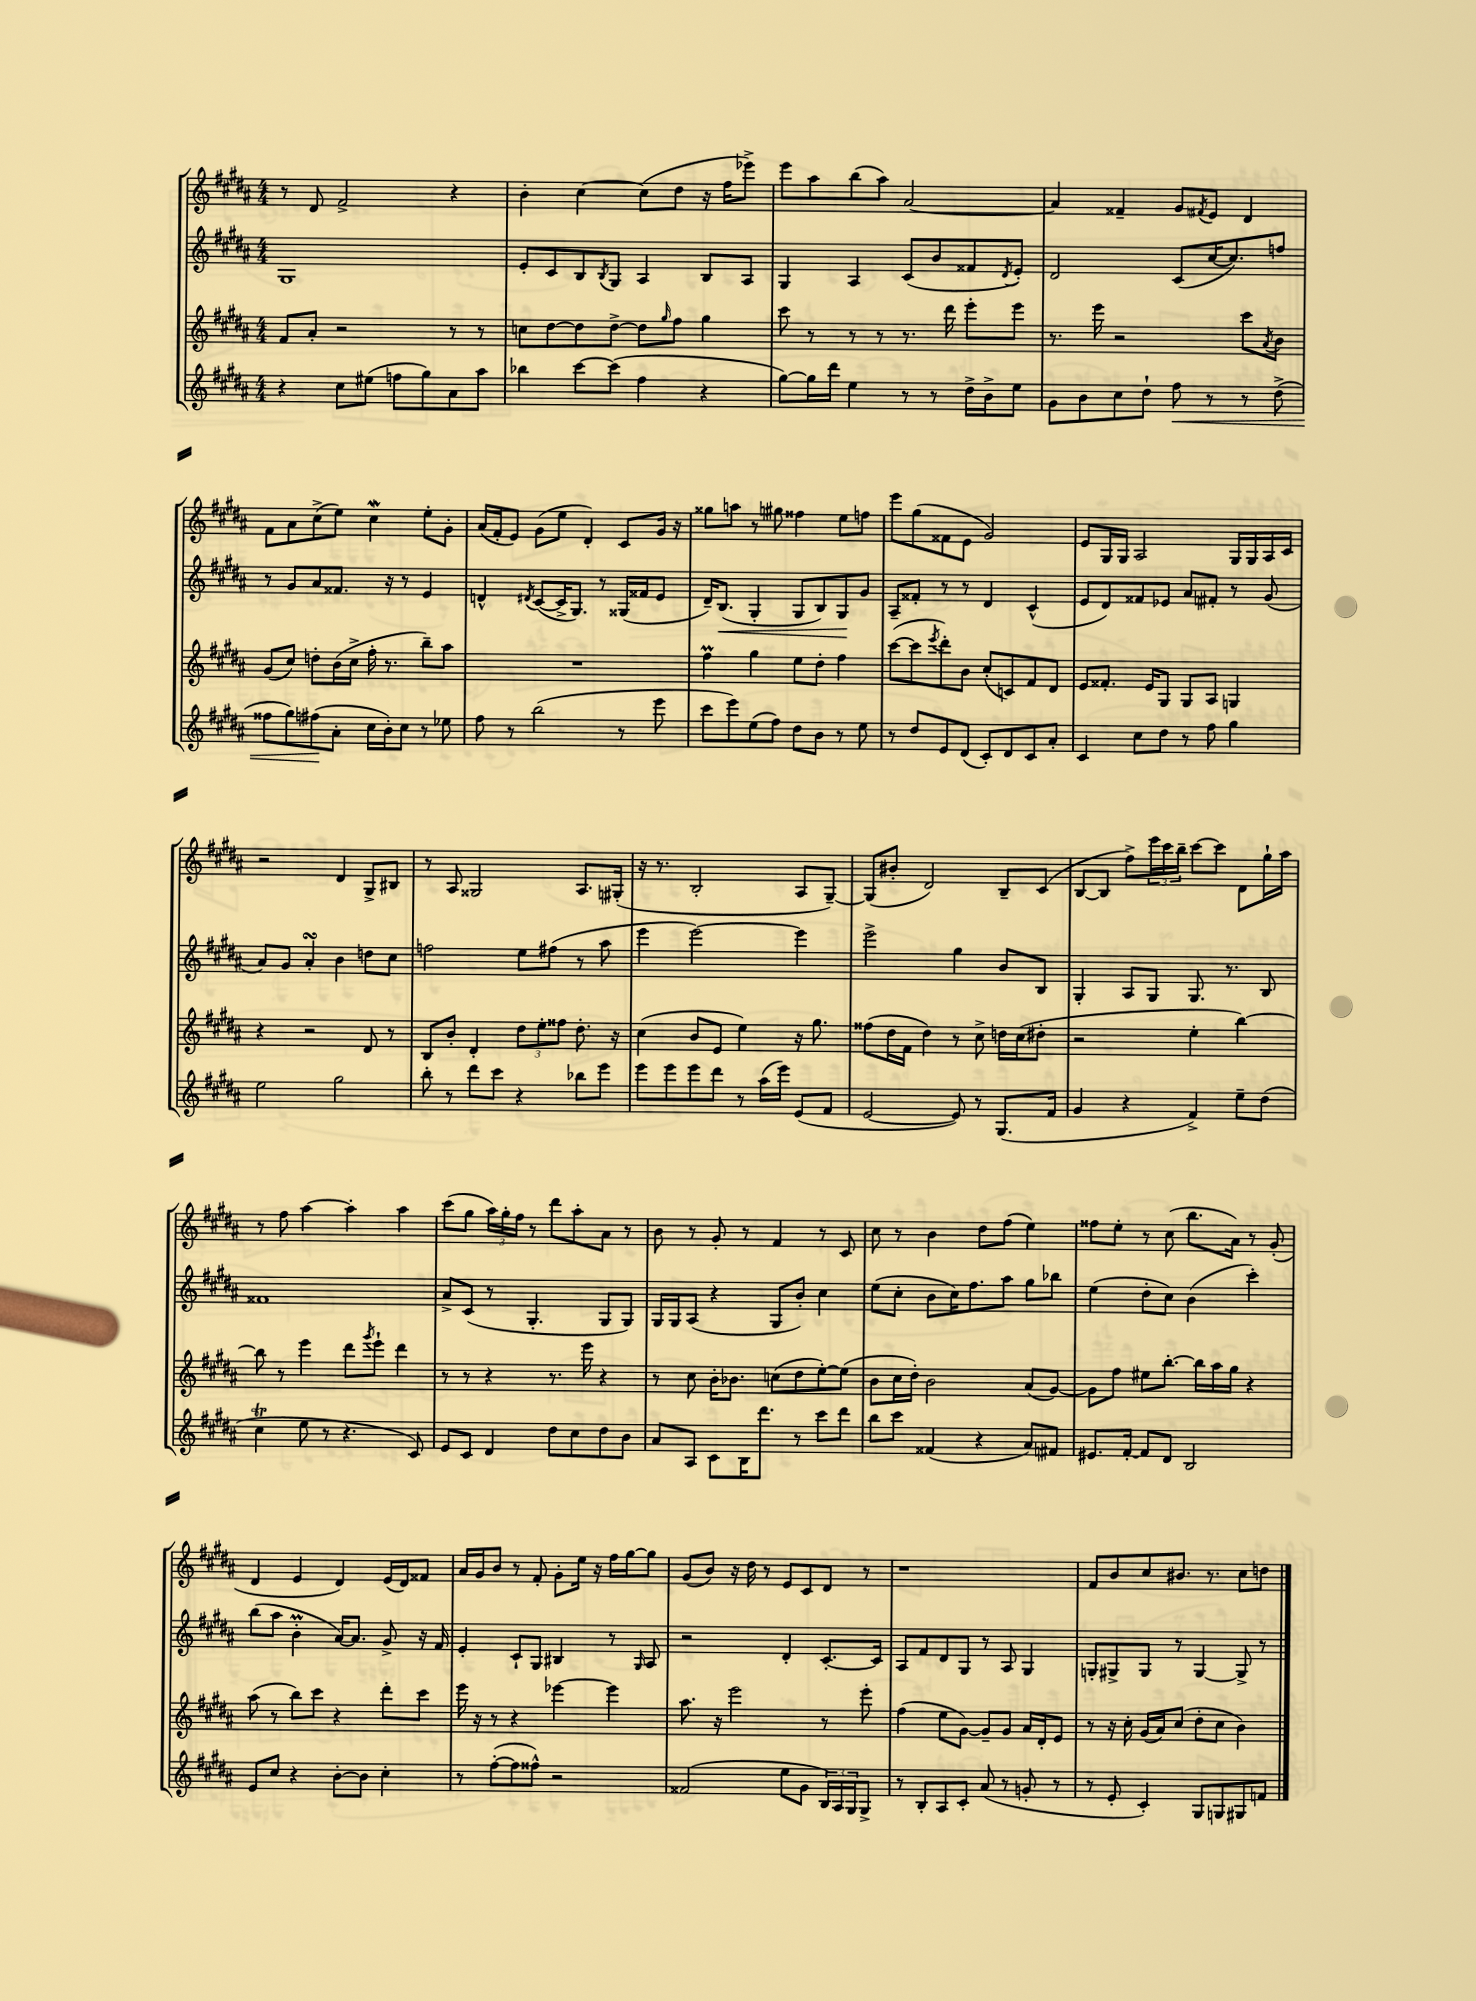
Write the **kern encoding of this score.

**kern	**kern	**kern	**kern
*staff4	*staff3	*staff2	*staff1
*clefG2	*clefG2	*clefG2	*clefG2
*k[f#c#g#d#a#]	*k[f#c#g#d#a#]	*k[f#c#g#d#a#]	*k[f#c#g#d#a#]
*M4/4	*M4/4	*M4/4	*M4/4
4r	8f#	1G#	8r
.	8a#'	.	8d#
8cc#	2r	.	2f#^
(8ee#	.	.	.
8ff	.	.	.
8gg#)	.	.	.
8a#	8r	.	4r
8aa#	8r	.	.
=	=	=	=
4bb-	8cc	8e'	4b'
.	[8dd#	8c#	.
[8ccc#	8dd#]	8B	[4cc#
.	.	8qB	.
(8ccc#]	[8dd#^	8G#	.
4ff#	8dd#]	4A#	(8cc#]
.	16qqgg#	.	.
.	8ff#	.	8dd#
4r	4gg#	8B	16r
.	.	.	16ff#
.	.	8A#	8eee-^)
=	=	=	=
[8gg#)	8ccc#	4G#	8eee
16gg#]	8r	.	8aa#
16ddd#	.	.	.
4ee	8r	4A#	(8bb
.	8r	.	8aa#)
8r	8.r	(8c#	[2a#
8r	.	8b	.
.	16ddd#	.	.
16dd#^	8eee'	8f##	.
16b^	.	.	.
.	.	8qd#	.
8ee	8eee	8e')	.
=	=	=	=
8g#	8.r	2d#	4a#]
8b	.	.	.
.	16eee	.	.
8cc#	2r	.	4f##~
8dd#`	.	.	.
8ff#	.	(8c#	8g#
.	.	.	8qf#
8r	.	[16cc#	8e
.	.	8.cc#])	.
8r	8ccc#	.	4d#
.	8qa#	.	.
(8dd#^	8b	8ff	.
=	=	=	=
8ff##	(8g#	8r	8f#
8gg#)	8cc#)	8g#	8a#
(8ff#	8dd'	8a#	(8cc#^
8a#'	(16b	8.f##	8ee)
.	16cc#^	.	.
16cc#	16ff#'	.	4cc#
16b')	8.r	16r	.
8cc#	.	8r	.
8r	8bb~)	4e	8ee'
8ee-	8aa#	.	8g#'
=	=	=	=
8ff#	1r	4d^^	(16a#
.	.	.	16f#'
8r	.	.	8e)
.	.	8qd#	.
(2bb	.	([8c#	(8g#
.	.	16c#^]	8ee
.	.	8.G#)	.
.	.	.	4d#')
.	.	8r	.
8r	.	(16G##	8c#
.	.	16f##	.
8eee	.	8e	16g#
.	.	.	16r
=	=	=	=
8ccc#	4ff#	16d#~)	8gg##
.	.	(8.B	.
8eee)	.	.	8aa
(8ee	4gg#	4G#'	8r
8ff#)	.	.	8gg#
8dd#	8ee	8G#	4ff##
8b	8dd#'	8B)	.
8r	4ff#	8G#	8ee
8ee	.	8g#	8ff
=	=	=	=
8r	([8ccc#	8A#~	8eee
8dd#	8ccc#]	8f##'	(8gg#
.	8qeee	.	.
8e	8ddd#')	8r	8f##
(8d#	8b	8r	8e
8c#')	(8cc#'	4d#	2g#)
8d#	8c)	.	.
8c#	8f#	(4c#^^	.
8a#'	8d#	.	.
=	=	=	=
4c#	8e	8e	8e
.	8.f##'	8d#)	16G#
.	.	.	16G#
8cc#	.	8f##	2A#
.	16e	.	.
8dd#	8G#	8e-	.
8r	8G#	8a#	.
8ff#	8A#	8f#'	.
4gg#	4G	8r	16G#
.	.	.	16G#
.	.	(8g#	16A#
.	.	.	16c#
=	=	=	=
2ee	4r	8a#)	2r
.	.	8g#	.
.	2r	4a#'	.
2gg#	.	4b	4d#
.	8d#	8dd	8G#^
.	8r	8cc#	8B#
=	=	=	=
8bb'	8B	2ff	8r
8r	8b'	.	8A#
8ddd#	4d#'	.	2G##
8ccc#	.	.	.
4r	12dd#	8ee	.
.	12ee'	.	.
.	.	(8ff#	.
.	12ff##	.	.
8bb-	8.dd#'	8r	8.A#
8eee	.	8aa#	.
.	16r	.	(16G#'
=	=	=	=
8eee	(4cc#	4eee	16r
.	.	.	8.r
8eee	.	.	.
8eee	8b	[2eee)	2B'
8ddd#	8e	.	.
8r	4ee)	.	.
(16aa#	.	.	.
16eee)	.	.	.
(8e	16r	4eee]	8A#
.	8.gg#	.	.
8f#	.	.	[8G#~)
=	=	=	=
[2e	(8ff##	2eee^	(8G#]
.	16dd#	.	8b#'
.	16f#	.	.
.	4dd#)	.	2d#)
8e])	8r	4gg#	.
8r	8cc#^	.	.
(8.G#	16dd	8b	8B~
.	(16cc#	.	.
.	8dd#'	8B	(8c#
16f#	.	.	.
=	=	=	=
4g#	2r	4G#'	[8B
.	.	.	8B]
4r	.	8A#	8ff#^)
.	.	8G#	24eee
.	.	.	24ccc#
.	.	.	24bb~
4f#^)	4ee'	8.G#	[8ccc#
.	.	.	8ccc#]
.	.	8.r	.
8ee~	[4bb)	.	8d#
(8dd#	.	8B	16gg#`
.	.	.	16aa#
=	=	=	=
4cc#	8bb]	1f##	8r
.	8r	.	8ff#
8ee	4eee	.	[4aa#
8r	.	.	.
4.r	8ddd#	.	4aa#']
.	8qggg#	.	.
.	8eee`	.	.
.	4ddd#	.	4aa#
8c#)	.	.	.
=	=	=	=
8e	8r	8a#^	(8ccc#
8c#	8r	(8c#	8gg#
4d#	4r	8r	24aa#)
.	.	.	24gg#'
.	.	.	24ff#
.	.	4.G#'	8r
8dd#	8.r	.	8ddd#
8cc#	.	.	8aa#'
.	16eee	.	.
8dd#	4r	8G#	8a#
8b	.	8G#)	8r
=	=	=	=
8a#	8r	16G#	8b
.	.	16G#	.
8A#	8cc#	(8A#	8r
8c#	16b'	4r	8g#'
.	8.b-	.	.
16B	.	.	8r
8.ddd#	.	.	.
.	(8cc	8G#	4f#
8r	8dd#	8b')	.
8ccc#	[8ee')	4cc#	8r
8ddd#	(8ee]	.	8c#
=	=	=	=
8bb	8b	(8ee	8cc#
8ccc#	16cc#	8cc#'	8r
.	16dd#')	.	.
(4f##	2b	8b	4b
.	.	16cc#)	.
.	.	8.ff#	.
4r	.	.	8dd#
.	.	8aa#	(8ff#
8a#)	(8a#	8gg#	4ee)
8f#	[8g#)	8bb-	.
=	=	=	=
8.e#	8g#]	(4ee	8ff##
.	8ff#	.	8ee'
[16f#'	.	.	.
8f#]	8ee#	8dd#'	8r
8d#	[8.bb'	8cc#)	(8cc#
2B	.	(4b	8.bb
.	16bb]	.	.
.	16aa#	.	.
.	16gg#	.	16a#)
.	4r	4ccc#')	8r
.	.	.	(8g#'
=	=	=	=
8e	(8aa#	(8bb	4d#
8cc#	8r	8aa#	.
4r	8bb)	4b'	4e
.	8ccc#	.	.
[8b'	4r	[16a#)	4d#)
.	.	8.a#]	.
8b]	.	.	.
4cc#'	8ddd#'	8g#^	(16e
.	.	.	16d#)
.	8ccc#	16r	8f##
.	.	16f#	.
=	=	=	=
8r	16eee	4e'	16a#
.	16r	.	16g#
([8ff#'	8r	.	8b
8ff#]	4r	8c#`	8r
8ff##^^)	.	8G#	8f#'
2r	[4eee-	4B#	8g#'
.	.	.	16ee
.	.	.	16r
.	4eee-]	8r	16ff#
.	.	.	[16gg#
.	.	16qqG#	.
.	.	8A#	8gg#]
=	=	=	=
(2f##	8.aa#	2r	(8g#
.	.	.	8b)
.	16r	.	.
.	2eee	.	16r
.	.	.	16dd#
.	.	.	8r
8ee	.	4d#'	8e
8g#	.	.	8c#
24B)	8r	[8.c#'	8d#
24A#	.	.	.
24G#	.	.	.
8G#^	8eee'	.	8r
.	.	16c#]	.
=	=	=	=
8r	(4ff#	8A#	1r
8B'	.	8f#	.
8A#	8ee	8d#	.
8c#'	[8g#)	8G#	.
(8a#	8g#~]	8r	.
8r	8g#	8A#	.
8g'	16a#	4G#	.
.	16d#'	.	.
8r	8e	.	.
=	=	=	=
8r	8r	8G'	8f#
8e'	16r	8G#^	8b
.	16cc#'	.	.
4c#')	(16g#	8G#	8cc#
.	16a#)	.	.
.	(8cc#	8r	8.b#
8G#	8dd#'	[4G#	.
.	.	.	8.r
8G	8cc#	.	.
8G#	4b)	8G#^]	8cc#
8f	.	8r	8dd
==	==	==	==
*-	*-	*-	*-
